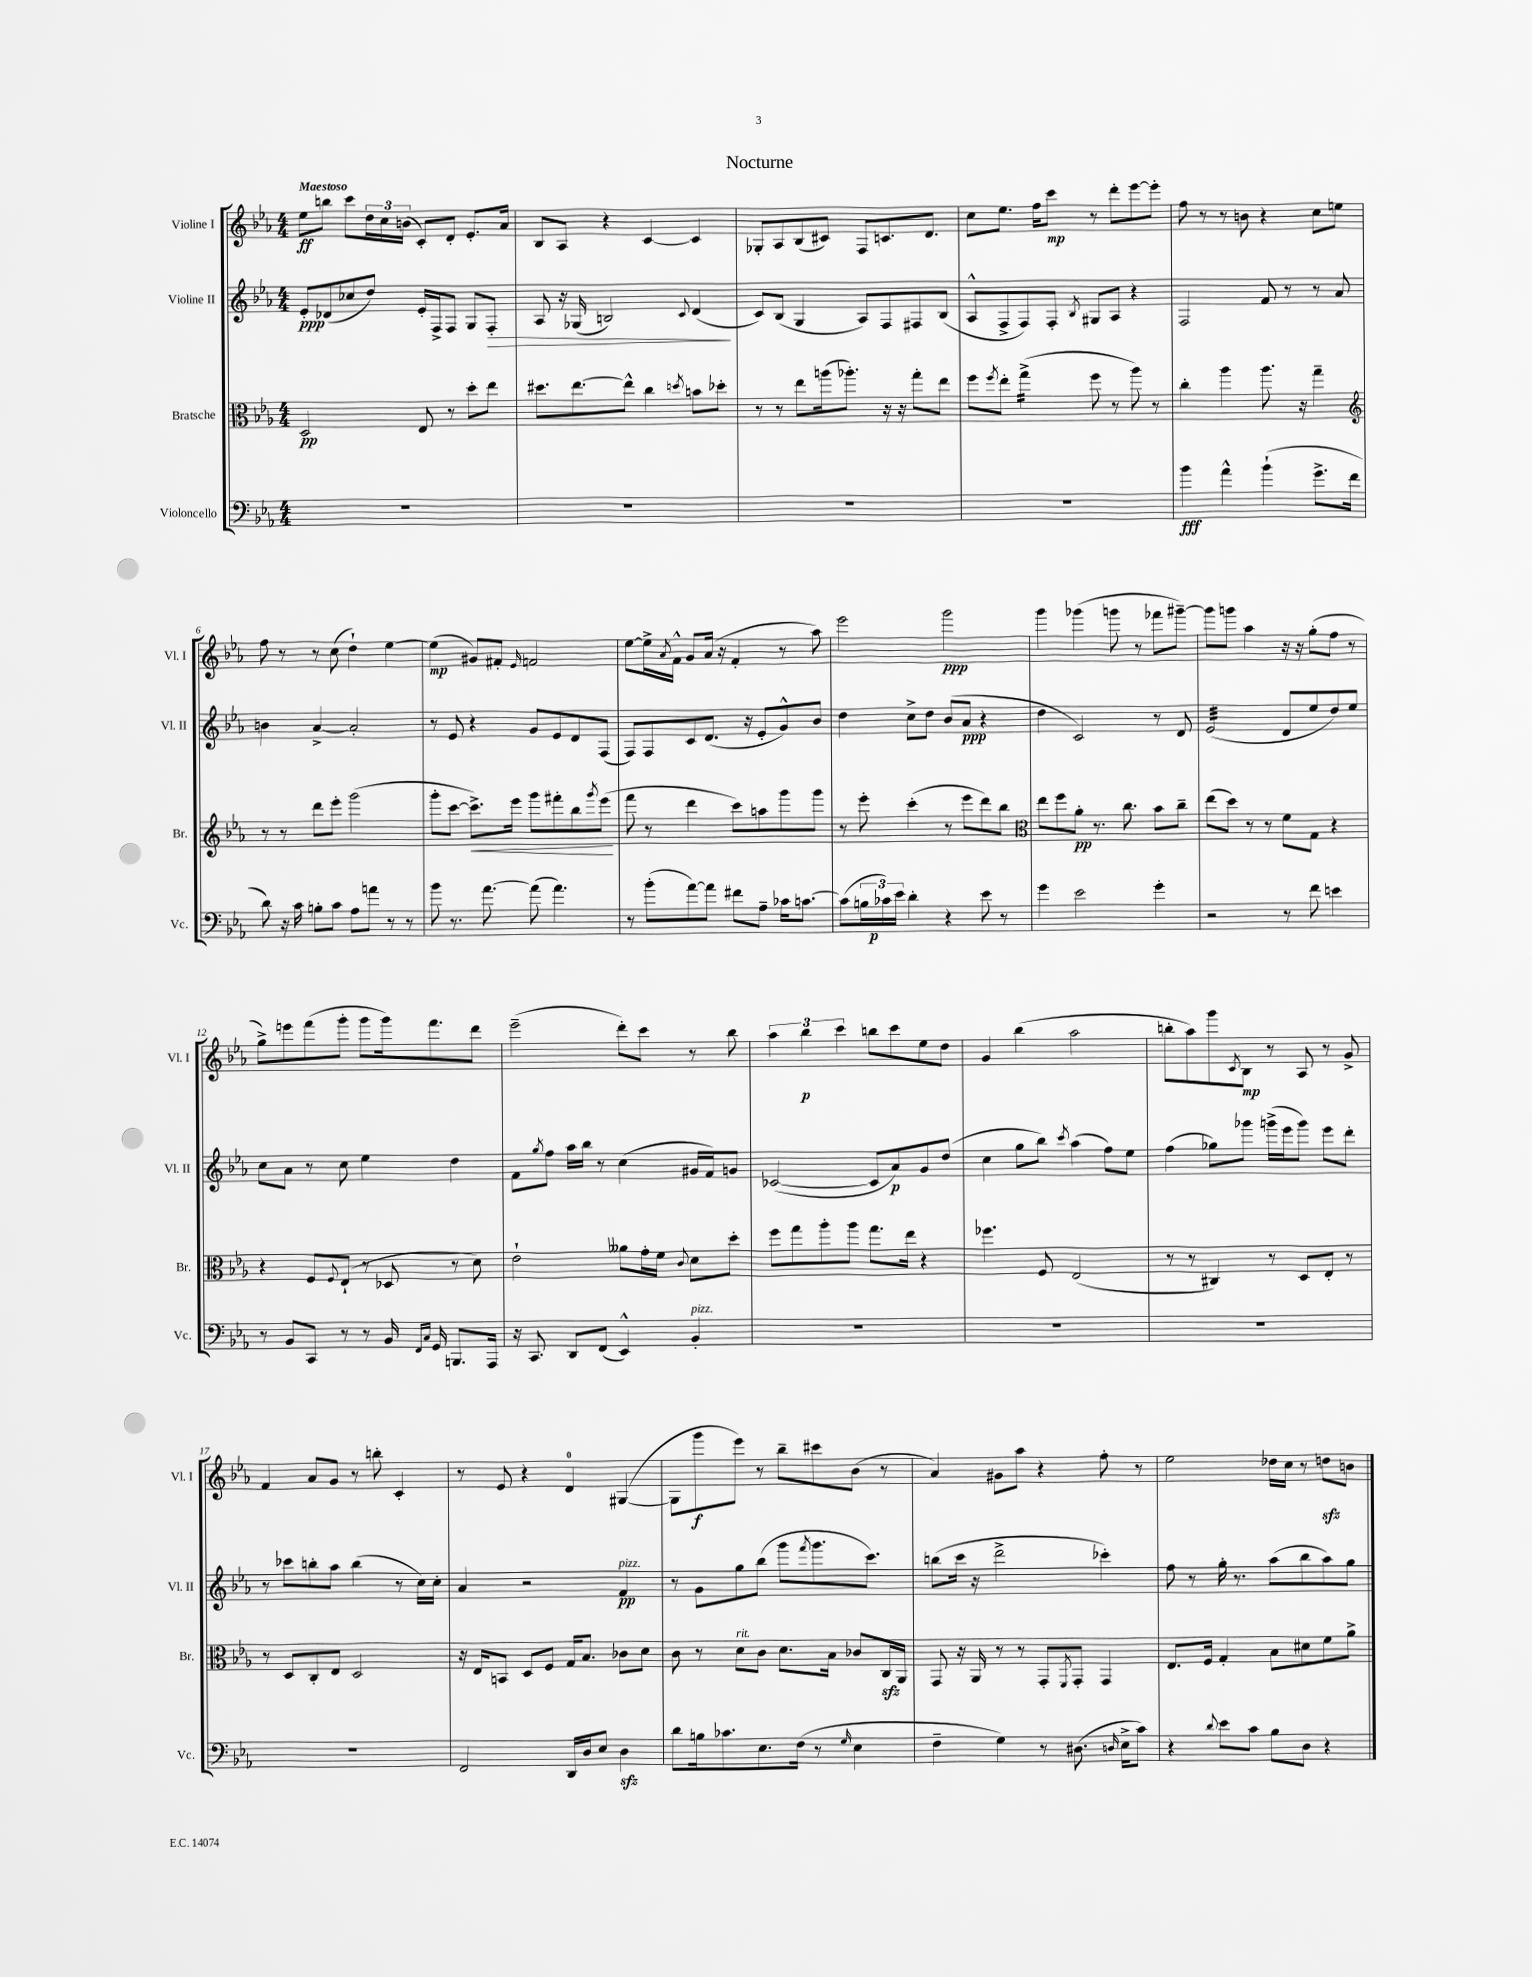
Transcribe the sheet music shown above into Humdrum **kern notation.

**kern	**kern	**kern	**kern
*staff4	*staff3	*staff2	*staff1
*clefF4	*clefC3	*clefG2	*clefG2
*k[b-e-a-]	*k[b-e-a-]	*k[b-e-a-]	*k[b-e-a-]
*M4/4	*M4/4	*M4/4	*M4/4
1r	2D	8e-'	8ee-
.	.	(8d-	8bb
.	.	8cc-	8ccc
.	.	8dd)	24dd
.	.	.	24cc
.	.	.	(24b
.	8E-	16e-'	8c')
.	.	16F^	.
.	8r	8F	8d'
.	8dd'	8G	8.e-'
.	8ee-	8F'	.
.	.	.	16a-
=	=	=	=
1r	8.dd#	8A-	8B-
.	.	16r	8A-
.	[8.ee-	(16G-	.
.	.	2B)	4r
.	8ee-^^]	.	.
.	4cc	.	[4c
.	8qdd	8qqc	.
.	8b	(4d	4c]
.	8dd-'	.	.
=	=	=	=
1r	8r	8c)	8G-'
.	8r	(8B-	8A-
.	8ee-	4G	(8B-
.	(16aa	.	8c#)
.	8.aa-')	.	.
.	.	8A-)	8F
.	16r	8F	8.c
.	16r	.	.
.	8gg'	8F#	.
.	.	.	8.d
.	8ee-	(8B-	.
=	=	=	=
1r	8ff	8A-^^	8cc
.	8qff	.	.
.	8ee-'	8F^	8.ee-
.	(4gg^	8F)	.
.	.	.	16ff
.	.	8F'	8ccc
.	.	8qB-	.
.	8ff	8G#	8r
.	8r	8A-	8ddd'
.	8aa-)	4r	[8eee-
.	8r	.	8eee-']
=	=	=	=
4b-	4cc'	2F	8ff
.	.	.	8r
4a-^^	4aa-	.	8r
.	.	.	8b
(4b-`	8.aa-	8f	4r
.	.	8r	.
.	16r	.	.
8.g^	4gg~	8r	8cc
.	.	8a-	8ee
16f	.	.	.
=	=	=	=
*	*clefG2	*	*
8d)	8r	4b	8ff
16r	8r	.	8r
16c	.	.	.
8B'	8ddd	[4a-^	8r
8c	8eee-'	.	(8cc
8A-	(2ggg	2a-']	4dd`)
8a	.	.	.
8r	.	.	[4ee-
8r	.	.	.
=	=	=	=
8b-	8ggg'	8r	(4ee-]
8.r	[8ccc	8e-	.
.	8.ccc^])	4r	8g#)
[8.a-	.	.	.
.	.	.	8f#'
.	16eee-	.	.
.	.	.	16qqe-
(8a-]	8ggg	8g	2f
4.a-)	8fff#'	8e-	.
.	8bb-	8d	.
.	8qggg	.	.
.	(8eee-	(8F	.
=	=	=	=
8r	8fff	8F)	[8ee-
(8b-'	8r	8F	16ee-^]
.	.	.	8qa-
.	.	.	16f^^
[8a-)	4ddd	8c	8g
8a-]	.	(8.d	(16a-
.	.	.	16r
8f#	8ccc)	.	4f'
.	.	16r	.
8A-~	8aa	8e-'	.
16c-	8ggg	8g^^)	8r
[8.c	.	.	.
.	8ggg	8b-	8aa-)
=	=	=	=
(8c]	8r	4dd	2eee-
24B	8eee-'	.	.
24c-)	.	.	.
24e-	.	.	.
4d'	(4ccc'	8cc^	.
.	.	8dd	.
4r	8r	(8b-	2ggg
.	8eee-	8a-	.
8e-	8ddd)	4r	.
8r	8bb-	.	.
=	=	=	=
*	*clefC3	*	*
4g	8ee-	4dd	4ggg
.	8ff	.	.
2e-	8a-'	2c)	(4ggg-
.	8.r	.	.
.	.	.	8ggg
.	8.cc	.	.
.	.	.	8r
4g'	8b-	8r	8fff-
.	8cc~	8d	[8ggg#~)
=	=	=	=
2r	(8ee-	(2e-	8ggg#]
.	8dd)	.	8ggg
.	8r	.	4aa-
.	8r	.	.
8r	8f	8d	16r
.	.	.	16r
8f	8G	8ee-	(8gg'
4e	4r	8dd)	8ff
.	.	8ee-	8r
=	=	=	=
8r	4r	8cc	8gg^)
8BB-	.	8a-	8eee
8CC	8F	8r	(8fff
.	8qqF	.	.
8r	(8E-`	8cc	8ggg'
8r	8r	4ee-	8ggg
16BB-	8D-	.	16ggg)
16qqFF	.	.	.
16qqC	.	.	.
16GG	.	.	8.fff
8.BBB	8r	4dd	.
.	8d)	.	8ddd
16AAA-	.	.	.
=	=	=	=
16r	2e-`	8f	(2eee-~
8.CC	.	.	.
.	.	8qgg	.
.	.	8ff	.
8DD	.	16aa-	.
.	.	16bb-	.
(8FF	.	8r	.
4EE-^^)	8a--	(4cc	8ddd')
.	16g'	.	8ccc
.	16f	.	.
.	8qqc	.	.
4BB-'	8d	16g#	8r
.	.	16f)	.
.	8dd'	8g	8bb-
=	=	=	=
1r	8ff	([2c-	6aa-
.	8gg	.	.
.	.	.	6bb-
.	8aa-'	.	.
.	.	.	6ccc
.	8aa-	.	.
.	8.gg	8c-]	8bb
.	.	8a-)	8ccc
.	16ee-	.	.
.	4r	8g	8ee-
.	.	(8dd	8dd
=	=	=	=
1r	4.ff-	4cc	4g
.	.	8gg	(4bb-
.	8F	8bb-)	.
.	.	8qccc	.
.	(2E-	(4aa-	2aa-
.	.	8ff)	.
.	.	8ee-	.
=	=	=	=
1r	8r	(4ff	8bb'
.	8r	.	8aa-)
.	4C#)	8gg-)	8ggg
.	.	.	8qc
.	.	8ggg-	8B-
.	8r	(16ggg^	8r
.	.	16eee-	.
.	8D	8ggg)	8A-
.	8E-'	8eee-	8r
.	8r	8ddd'	8g^
=	=	=	=
1r	8r	8r	4f
.	8D	8ccc-	.
.	8C'	8bb'	8a-
.	8E-	8aa-	8g
.	2D	(4bb	8r
.	.	.	8bb'
.	.	8r	4c'
.	.	16cc)	.
.	.	16cc'	.
=	=	=	=
2FF	16r	4a-	8r
.	16E-	.	.
.	8BB	.	8e-
.	8D	2r	4r
.	8F	.	.
16DD	16G	.	4d
16D	8.B-	.	.
8E-	.	.	.
4D	8c-	4f	([4G#
.	8d	.	.
=	=	=	=
8d	8c	8r	8G#]
16B	8r	8g	8ggg
8.c-	.	.	.
.	8d	8gg	8eee-)
8.E-	8c	(8bb-	8r
.	8.d	8ggg	8bb-~
(16F	.	.	.
.	.	8qfff	.
8r	.	8.ggg	8ccc#
.	16B-	.	.
16qqG	.	.	.
4E-	8c-	.	(8b-
.	.	8.ccc)	.
.	16C	.	8r
.	16AA-	.	.
=	=	=	=
4F~	8GG	(8bb	4a-)
.	16r	16ccc	.
.	16AA-	16r	.
4G)	8r	2ddd^	8g#
.	8r	.	8aa-
8r	8GG'	.	4r
.	8qFF	.	.
(8.D#	8GG'	.	.
.	4GG	4ccc-')	8ff'
16qqD	.	.	.
16E-^	.	.	.
8c)	.	.	8r
=	=	=	=
4r	8.E-	8ff	2ee-
.	.	8r	.
.	16F	.	.
8qqd	.	.	.
8e-	4G'	16gg'	.
.	.	8.r	.
8c	.	.	.
8B-	8B-	(8aa-	16dd-
.	.	.	16cc
8D	8d#	8bb-	8r
4r	8f	8aa-)	8dd
.	8a-^	8gg	8b
==	==	==	==
*-	*-	*-	*-
